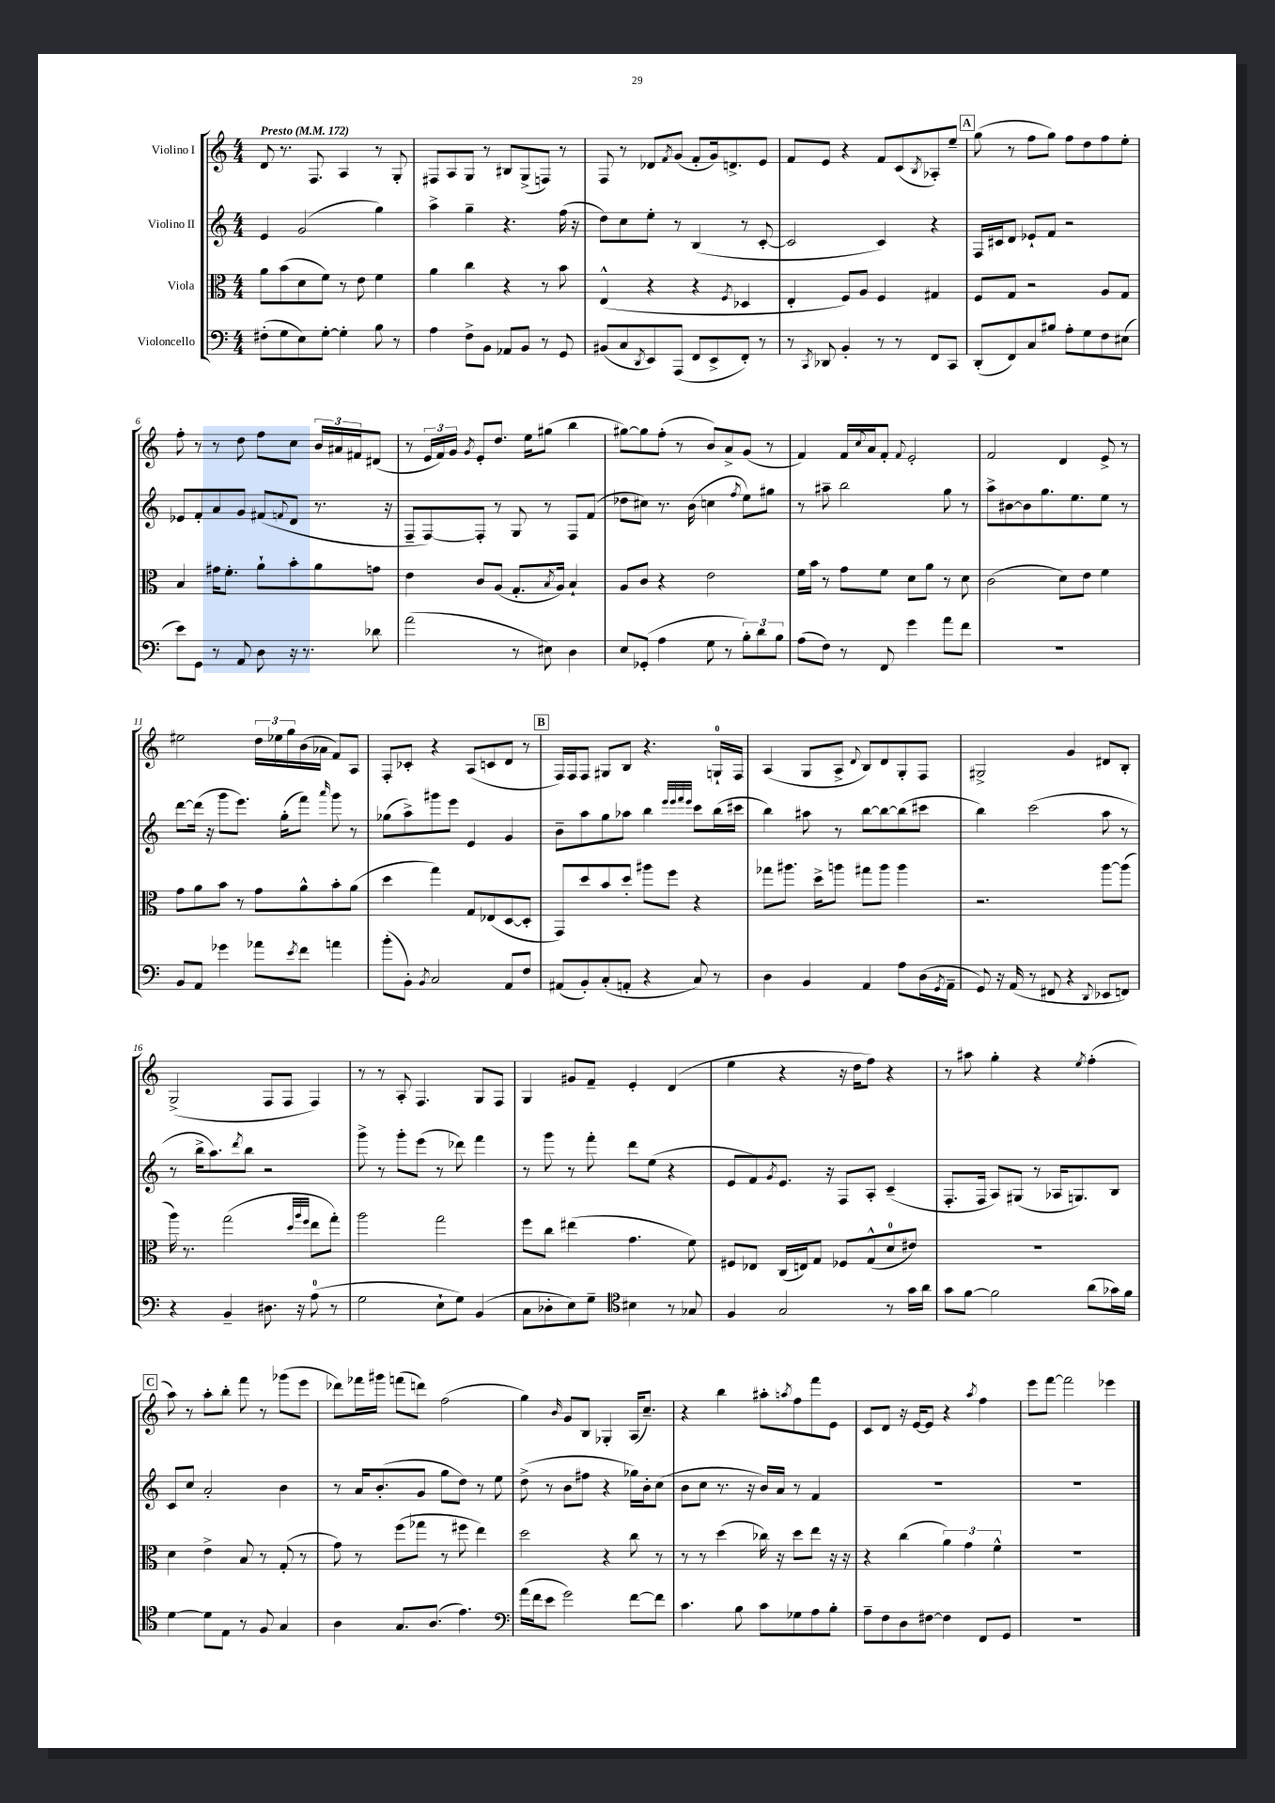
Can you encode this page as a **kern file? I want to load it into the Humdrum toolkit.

**kern	**kern	**kern	**kern
*staff4	*staff3	*staff2	*staff1
*clefF4	*clefC3	*clefG2	*clefG2
*k[]	*k[]	*k[]	*k[]
*M4/4	*M4/4	*M4/4	*M4/4
*MM172	*MM172	*MM172	*MM172
(8F#'	8a	4e	8d
8G	(8b	.	8.r
8E)	8d	(2g	.
.	.	.	8.F
[8G'	8f)	.	.
4G']	8r	.	4A
.	8e	.	.
8B	4f	4gg)	8r
8r	.	.	8G'
=	=	=	=
4A	4a	4aa^	8F#
.	.	.	8A
8F^	4cc	4gg~	8G
8BB	.	.	8r
8AA-	4r	4.r	8B#
8BB	.	.	(8G^
8r	8r	.	8F)
8GG	8b	(16ff	8r
.	.	16r	.
=	=	=	=
(8BB#	(4E^^	8dd)	8F
8C	.	8cc	8r
8qDD	.	.	.
8EE)	4r	8ee'	8d-
.	.	.	8qf
(8AAA	.	8r	(8g
8FF	4r	(4B	8f'
8EE^	.	.	16g)
.	.	.	8.d^
.	8qF	.	.
8FF')	4D-	8r	.
8r	.	[8c'	8e
=	=	=	=
8r	4E'	2c]	8f
8qCC	.	.	.
8DD-	.	.	8e
4BB'	8F)	.	4r
.	8A	.	.
8r	4F	4c)	8f
8r	.	.	(8c
.	.	.	8qB
8FF	4G#	4r	8A-')
8CC	.	.	8ee~
=	=	=	=
(8DD'	8F	16F	(8gg
.	.	16c#	.
8FF)	8G	8d	8r
8C	2r	8e-`	8ff
8B#	.	8f	8gg)
8A'	.	2r	8ff
8G	.	.	8dd
8F	8A	.	8ff
(8E#	8G	.	8ee'
=	=	=	=
8e)	4B	8e-	8ff'
8GG	.	8f'	8r
8r	16g#	8a	8r
.	8.f'	.	.
8AA	.	8g	8dd
8D	8a`	(8f#	8ff
.	.	8qqf	.
16r	8b'	8d	8cc
8.r	.	.	.
.	8a	8.r	24b
.	.	.	24a#
.	.	.	24f#
8d-	8g	.	(8d#
.	.	16r	.
=	=	=	=
(2a	4e	8F~	8r
.	.	[8F)	24e
.	.	.	24f)
.	.	.	24g
.	.	.	8qg
.	8c	8F']	8e'
.	(8A	8r	8.dd
8r	8.G'	8G	.
.	.	.	16ee
8E#)	.	8r	(8gg#
.	8qB	.	.
.	16A)	.	.
4D	4B`	8F	4bb
.	.	(8f	.
=	=	=	=
8E	8A	8dd-	[8gg#)
(8GG-'	8c	8cc#)	8gg#]
4A	4r	8.r	(8ff'
.	.	.	8r
.	.	(16b	.
8G	2e	4cc	8b)
8r	.	.	8a^
.	.	8qff	.
12B')	.	8ee)	(8g
12d	.	.	.
.	.	8gg#	8r
12B	.	.	.
=	=	=	=
(8A	16f	8r	4f)
.	16b	.	.
8F)	8r	8aa#~	.
8r	8g	2bb	16f
.	.	.	8qqcc
.	.	.	16a
8FF	8f	.	8f'
.	.	.	8qqf
4g	8d	.	2e'
.	8a	.	.
8a	8r	8gg	.
8f	8d	8r	.
=	=	=	=
1r	(2c	8aa^	2f
.	.	[8b#	.
.	.	8b#]	.
.	.	8.gg	.
.	8d)	.	4d
.	.	8.ee	.
.	8e	.	.
.	4f	8ee	8e^
.	.	8r	8r
=	=	=	=
8BB	8g	[8ddd	2ee#
8AA	8a	(16ddd]	.
.	.	16r	.
4g-	8b	8ggg	.
.	8r	8.eee)	.
8a-	8g	.	24dd
.	.	.	24ee-
.	.	(16gg'	.
.	.	.	24gg
8qe	.	.	.
8f	8a^^	8fff)	(16b
.	.	.	16a-
.	.	16qqaaa	.
4a	8b'	8ggg	8f)
.	(8a	8r	8A
=	=	=	=
(8b'	4dd	(8gg-	8F'
8BB')	.	8aa^)	8c-'
8qBB	.	.	.
2C	4gg)	8ggg#	4r
.	.	8eee	.
.	8G	4e	(8A
.	(8E-	.	8c
8AA	[8D	4g	8d
8F	8D']	.	8r
=	=	=	=
(8AA#	8GG)	8b~	16F)
.	.	.	16F
8BB')	8dd	8aa	8F
(8C'	8b	8gg	8G#
8AA'	8dd'	8aa-	8B
4r	8aa#	4bb	4.r
.	8ff	.	.
.	.	32qqeee	.
.	.	32qqeee	.
.	.	32qqfff	.
.	.	32qqeee	.
8C)	4r	8ccc	.
8r	.	(16bb	16G`
.	.	16ccc#	16F
=	=	=	=
4D	8gg-	4bb)	(4A
.	8.aa#	.	.
4BB	.	8aa#	8G
.	16dd^	.	.
.	8aa	8r	8A^
.	.	.	8qqd
4AA	8gg#	[8bb	8B)
.	8aa	8bb_	8d
8A	4aa	(8bb]	8G'
(16D	.	8ccc#	8F
8qGG	.	.	.
16AA~	.	.	.
=	=	=	=
8GG)	2.r	4bb)	2G#^
16r	.	.	.
(16AA	.	.	.
8r	.	(2ccc	.
8FF#	.	.	.
4r	.	.	4g
8qqDD	.	.	.
8EE-	[8aa	8aa	8d#
8FF)	(8aa]	8r	8B'
=	=	=	=
4r	16aa)	8r	(2G^
.	8.r	.	.
.	.	16bb^	.
.	.	8.aa)	.
4BB~	(2gg	.	.
.	.	8qddd	.
.	.	8bb	.
8.D#	.	2r	8F
.	.	.	8F
16r	.	.	.
.	32qqdd	.	.
.	32qqaa	.	.
.	32qqff	.	.
(8A	8ee	.	4F)
8r	8gg')	.	.
=	=	=	=
2G	2aa	8ggg^	8r
.	.	8r	8r
.	.	8ggg'	8A'
.	.	(8eee	4.F
8E`	2gg	8r	.
8G)	.	8ddd-)	.
(4BB	.	4fff	8G
.	.	.	8F
=	=	=	=
8C	8ff	8r	4G
8D-'	8cc	8ggg	.
8E)	(4ee#	8r	8g#
8G~	.	8fff'	8f~
*clefC4	*	*	*
4B#	4.g	8ddd	4e'
.	.	(8ee	.
8r	.	4r	(4d
8G-	8f)	.	.
=	=	=	=
4F	8F#	8e	4ee
.	8E-	8f)	.
.	.	8qg	.
2G	(16C	8.e	4r
.	16E)	.	.
.	8G	.	.
.	.	16r	.
.	8F-	8F	16r
.	.	.	16dd
.	(8G^^	8A'	8ff)
8r	8d	(4c~	4r
16g	8e#)	.	.
16a	.	.	.
=	=	=	=
8g	1r	8.F'	8r
[8f	.	.	8aa#
.	.	16F	.
2f]	.	8A)	4gg'
.	.	(8G#	.
.	.	8r	4r
.	.	16A-	.
.	.	8.G)	.
.	.	.	8qee
(8a	.	.	(4ff'
16g-)	.	8B	.
16f	.	.	.
=	=	=	=
[4d	4d	8c	8aa)
.	.	8cc	8r
8d]	4e^	2a'	8aa'
8E	.	.	8bb'
8r	8B	.	8fff
8F	8r	.	8r
4G	(8G'	4b	(8ggg-
.	8r	.	8eee
=	=	=	=
4A	8g)	8r	8ddd-)
.	8r	16a	16fff-
.	.	(8.b'	16ggg#
8.G	(8ff	.	(8fff
.	8gg-	8g	8ddd)
(8.A	.	.	.
.	8r	8gg	(2ff
4.e)	8ff#	8dd)	.
.	4ee)	8r	.
.	.	8ee	.
=	=	=	=
*clefF4	*	*	*
(16a	2dd	(8dd^	4gg)
16f	.	.	.
8e	.	8r	.
.	.	.	16qqb
2g)	.	8b	8g
.	.	8ff#	8B
.	4r	4r	4G-'
[8f	8cc	16gg-)	(16A
.	.	16b'	8.cc~)
8f]	8r	(8cc	.
=	=	=	=
4.c	8r	8b	4r
.	8r	8cc	.
.	(4dd	8.r	4bb
8B	.	.	.
.	.	16r	.
8c	16cc-)	16b)	8aa#'
.	16r	16a	.
.	.	.	8qaa
8G-	8dd	8r	8ff
8A	8ee	4f	8fff
8B'	16r	.	8e
.	16r	.	.
=	=	=	=
8A~	4r	1r	8c
8F	.	.	8d
8D	(4cc	.	16r
.	.	.	[16e
[8F#	.	.	8e]
4F#]	6a)	.	4r
.	6g	.	.
.	.	.	8qaa
8FF	.	.	4ff
.	6f^^	.	.
8GG	.	.	.
=	=	=	=
1r	1r	1r	8eee
.	.	.	[8fff
.	.	.	2fff]
.	.	.	4eee-
==	==	==	==
*-	*-	*-	*-
